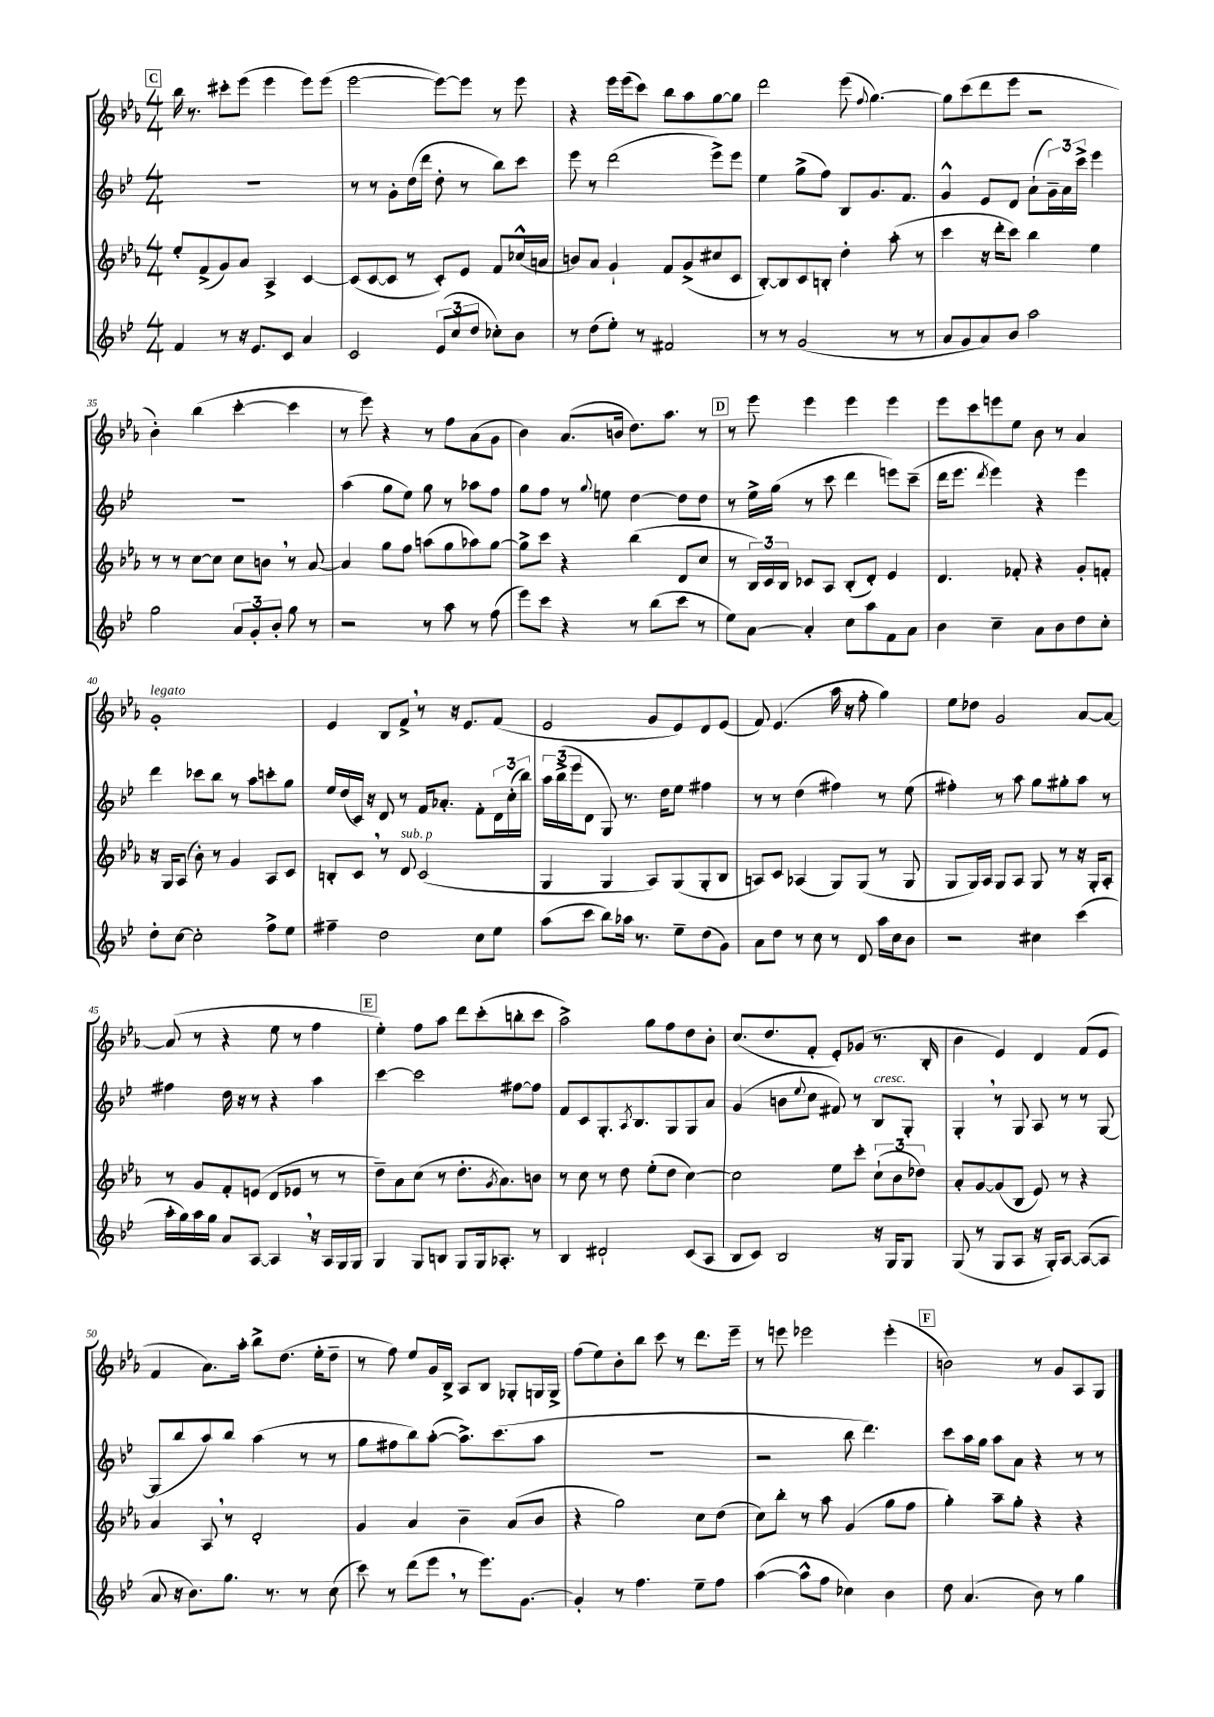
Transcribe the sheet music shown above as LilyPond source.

<<
\new StaffGroup <<
\new Staff = "s0" {
    \clef treble \key ees \major \numericTimeSignature \time 4/4
    \mark \markup { \box "C" } bes''16 r8. cis'''8-. ees'''8( ees'''4 ees'''8) ees'''8( |
    ees'''2~ ees'''8~) ees'''8 r8 ees'''8 |
    r4 ees'''16 ees'''16( c'''8) bes''8 aes''8 g''8~ g''8 |
    d'''2 ees'''8( \appoggiatura { f''8 } g''4.~) |
    g''8 c'''8( d'''8 ees'''8 r2 |
    bes'4-.) bes''4( c'''4~-. c'''4 |
    r8 ees'''8) r4 r8 f''8 aes'8( g'8 |
    bes'4) aes'8.( b'16 d''8.) aes''8. r8 |
    \mark \markup { \box "D" } r8 ees'''8 ees'''4 ees'''4 ees'''4 |
    ees'''8 c'''8 e'''8 ees''8 bes'8 r8 aes'4 |
    g'1-.^\markup { \italic "legato" } |
    ees'4 bes8 f'8-> \breathe r8 r16 ees'8. f'8( |
    ees'2 g'8 ees'8) d'8 ees'8( |
    f'8) ees'4.( aes''16 r16 f''8-. g''4) |
    ees''8 des''8 g'2 aes'8~ aes'8~ |
    aes'8( r8 r4 ees''8 r8 f''4 |
    \mark \markup { \box "E" } ees''4-.) f''8 aes''8 d'''8 c'''8-.( b''8-. c'''8 |
    aes''2->) g''8 f''8 d''8 bes'8-. |
    c''8.( d''8. f'8-. ees'8-.) ges'8( r8. bes16-. |
    bes'4 ees'4) d'4 f'8( ees'8 |
    f'4 aes'8.) aes''16-. bes''8-> d''8.( ees''16-. d''8-- |
    r8 f''8) ees''8 g'16 bes16-> aes8 bes8 ges8-. g16 g16-> |
    f''8( ees''8) bes'8-. bes''8 c'''8 r8 d'''8. ees'''16-- |
    r8 e'''8 ees'''2 ees'''4-.( |
    \mark \markup { \box "F" } b'2) r8 g'8 aes8 g8 \bar "|." |
}
\new Staff = "s1" {
    \clef treble \key bes \major \numericTimeSignature \time 4/4
    \mark \markup { \box "C" } R1 |
    r8 r8 g'8-. d''16( d'''16 d''8-. r8 bes''8) c'''8 |
    ees'''8 r8 d'''2( ees'''8->) ees'''8 |
    ees''4 g''8->( f''8) bes8 g'8. f'8. |
    g'4-^ ees'8 d'8 a'8-!( \tuplet 3/2 { g'16--) a'16 c'''16-> } ees'''4 |
    R1 |
    a''4( g''8 ees''8) g''8 r8 aes''8 f''8 |
    g''8 f''8 r8 \appoggiatura { g''8 } e''8 d''4~ d''8 d''8 |
    \mark \markup { \box "D" } r8 ees''16-> g''16( r8 c'''8 d'''4 e'''8) c'''8--( |
    d'''16 ees'''8. \acciaccatura { d'''8 } ees'''4) r4 ees'''4 |
    d'''4 ces'''8 bes''8 r8 a''8 c'''8-. g''8 |
    ees''16 d''16( c'16) r16 d'8 r8 f'16 aes'8.-. f'8-. \tuplet 3/2 { d'16 c''16-.( bes''16) } |
    \tuplet 3/2 { a''16 bes''16->( ees'''16 } d'8 g8) r8. d''16 ees''8 fis''4 |
    r8 r8 d''4( fis''4) r8 ees''8( |
    fis''4-.) r8 a''8 g''8 gis''8-. a''8 r8 |
    fis''4 d''16 r16 r8 r4 a''4 |
    \mark \markup { \box "E" } c'''4~ c'''2 fis''8~ fis''8 |
    f'8 c'8 g8.-. \acciaccatura { a8 } bes8. g8 g8 a'8 |
    g'4( b'8 \appoggiatura { ees''8 } c''8 fis'8) r8 bes8^\markup { \italic "cresc." } g8-. |
    g4-. \breathe r8 g8 a8 r8 r8 g8~ |
    g8( bes''8 a''8) bes''8 a''4( r8 r8 |
    g''8 fis''8 bes''8) a''8~-.( a''8.->) c'''8.( a''8 |
    R1 |
    r2 bes''8 d'''4.) |
    \mark \markup { \box "F" } c'''8 a''16 g''16 a''8 a'8 r4 r8 r8 \bar "|." |
}
\new Staff = "s2" {
    \clef treble \key ees \major \numericTimeSignature \time 4/4
    \mark \markup { \box "C" } ees''8-. f'8->( g'8) aes'8 aes4-> c'4~ |
    c'8( c'8~ c'8 r8 c'8-.) ees'8 f'8 ces''16-^( a'16 |
    b'8) aes'8 g'4-! f'8 g'8->( cis''8 c'8 |
    bes8~-.) bes8 c'8 b8-. d''4-. aes''8-.( r8 |
    c'''4 r16 d'''16-. c'''8) bes''4 ees''4 |
    r8 r8 c''8~ c''8 c''8 b'8 \breathe r8 aes'8~ |
    aes'4 g''8 f''8 a''8( g''8 aes''8) g''8~ |
    g''8-> c'''8 r4 bes''4( d'8 c''8 |
    \mark \markup { \box "D" } r8 \tuplet 3/2 { bes16) c'16 bes16 } ces'8 aes8 bes8-.( d'8-.) ees'4 |
    d'4. fes'8-. r4 g'8-. f'8-. |
    r16 g16 aes8( bes'8-.) r8 g'4 aes8 c'8 |
    b8-. c'8 \breathe r8 d'8^\markup { \italic "sub. p" } c'2( |
    g4 g4 aes8) g8( g8-. bes8 |
    a8) c'8 aes4( g8) g8( r8 g8 |
    g8 g16) aes16 g8 aes8 g8 r8 r16 g16-. aes8-. |
    r8 g'8 f'8-. e'8( d'8 ees'8 r8 r8 |
    \mark \markup { \box "E" } d''8--) aes'8 c''8( r8 d''8.-. \acciaccatura { g'8 } aes'8.) b'8 |
    r8 c''8 r8 d''8 ees''8-.( d''8 c''4~) |
    c''2 ees''8 c'''8-. \tuplet 3/2 { c''8-!( bes'8 des''8) } |
    aes'8-. g'8~ g'8( bes8 ees'8) r8 r4 |
    aes'4 aes8 \breathe r8 d'2-. |
    g'4 aes'4 bes'4-- aes'8( bes'8 |
    r4 g''2) c''8 d''8( |
    c''8) bes''8-. r8 aes''8 g'4( g''8 f''8 |
    \mark \markup { \box "F" } g''4-.) aes''8-- g''8-. r4 r4 \bar "|." |
}
\new Staff = "s3" {
    \clef treble \key bes \major \numericTimeSignature \time 4/4
    \mark \markup { \box "C" } f'4 r8 r16 ees'8. c'8 a'4 |
    c'2 \tuplet 3/2 { ees'8( c''8 d''8 } ces''8-.) bes'8 |
    r8 d''8( ees''8-.) r8 fis'2 |
    r8 r8 g'2( r8 r8 |
    a'8 g'8 a'8) bes'8 a''2 |
    g''2 \tuplet 3/2 { a'8 g'8-. bes'8-. } g''8 r8 |
    r2 r8 a''8 r8 f''8( |
    ees'''8) c'''8 r4 r8 bes''8( c'''8 r8 |
    \mark \markup { \box "D" } ees''8) a'8~ a'4-. c''8 a''8 f'8 a'8 |
    bes'4 c''4-- a'8 bes'8 d''8 c''8-. |
    d''8-. c''8~ c''2-. f''8-> ees''8 |
    fis''4-- d''2 c''8 ees''8 |
    a''8( c'''8 bes''8) aes''16 r8. ees''8-- d''8( g'8) |
    a'8 d''8 r8 c''8 r8 d'8 a''16 c''16 bes'8 |
    r2 cis''4 c'''4( |
    a''16-. g''16) a''16 g''16 a'8 a8~ a4 \breathe r16 a16 g16 g16 |
    \mark \markup { \box "E" } g4 g8 b8 g8 g16 aes8.-. r8 |
    bes4 dis'2-! c'8( a8 |
    bes8 c'8) bes2 r16 g16 g8 |
    g8( r8 g8 a8 r16 g16-.) a8~ a8~( a8 |
    a'8 r16 bes'8.) g''8. r8. r8 c''8( |
    c'''8) r8 d'''8( ees'''8 \breathe r8 ees'''8.) g'8.~ |
    g'4-. r8 f''4. ees''8-- f''8 |
    a''4~( a''8-^ f''8 ces''4) bes'4 |
    \mark \markup { \box "F" } d''8 a'4.( bes'8) r8 g''4 \bar "|." |
}
>>
>>
\layout { \context { \Score currentBarNumber = #30 } }
